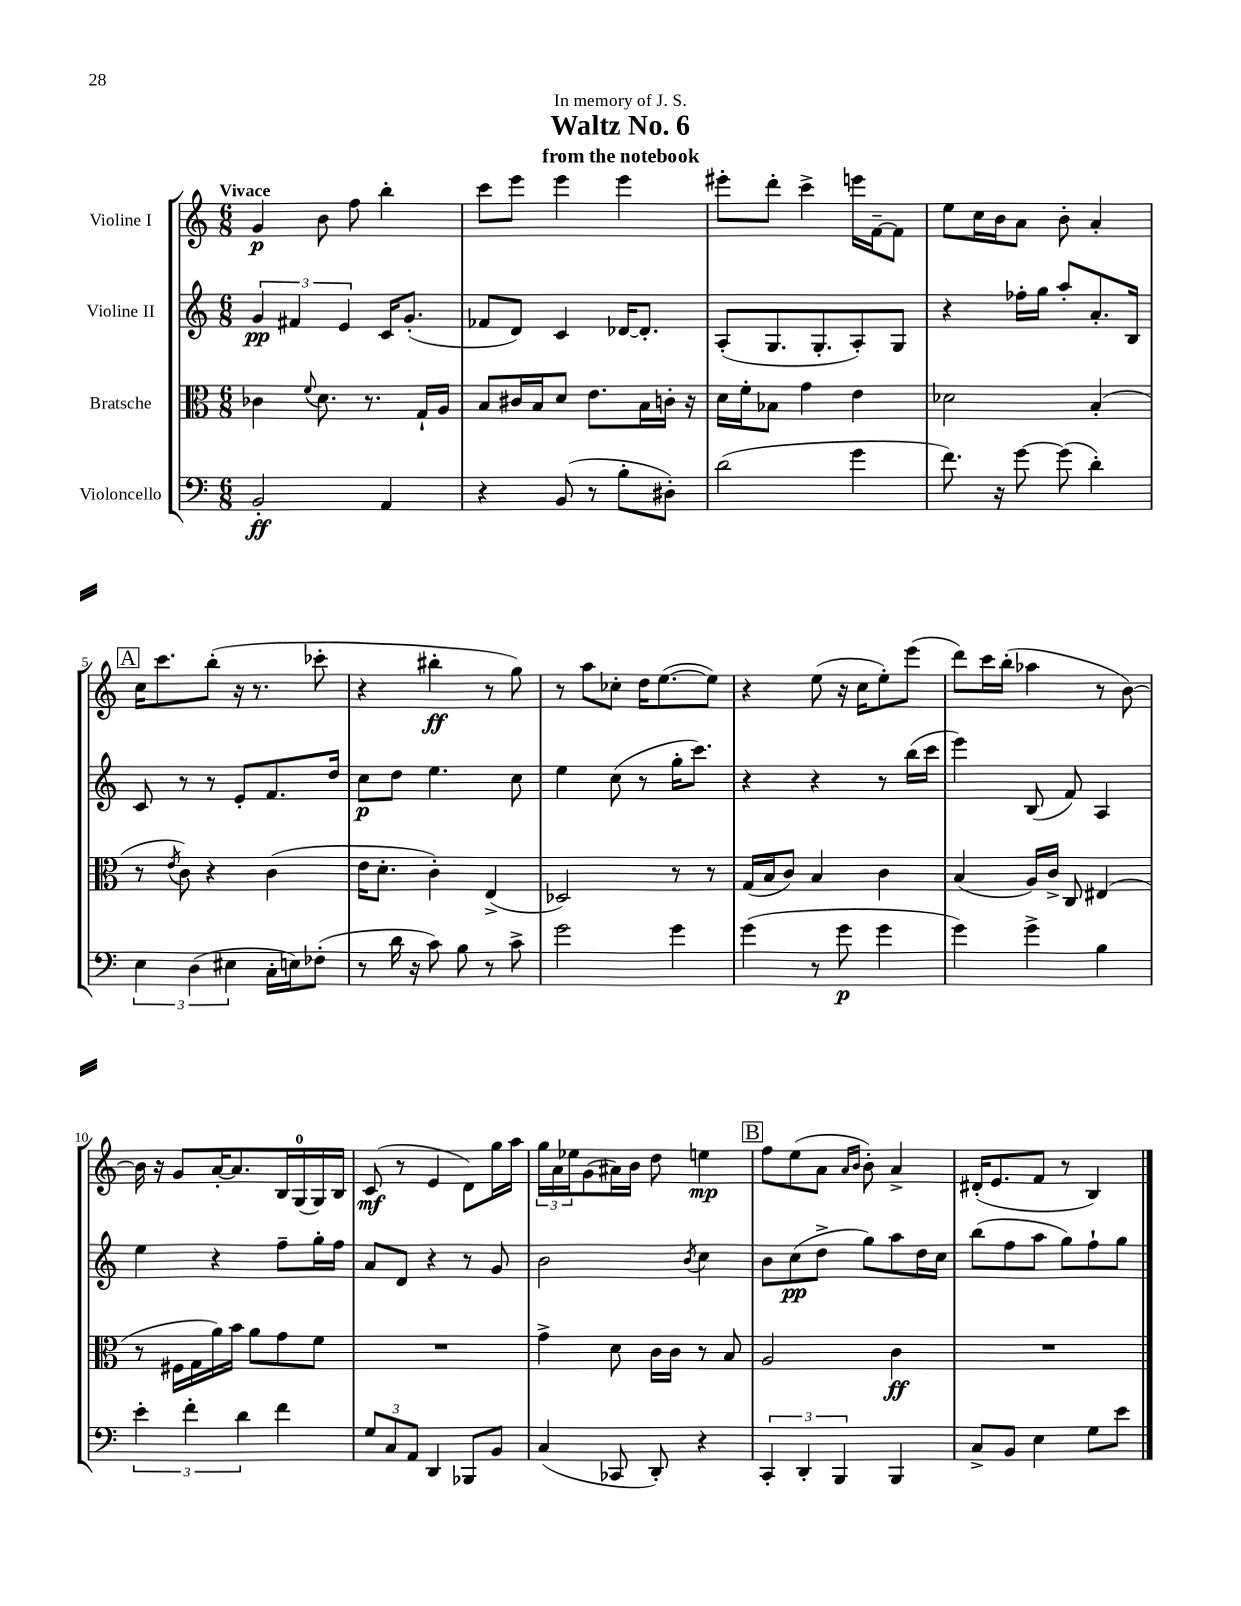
\header { title = "Waltz No. 6" subtitle = "from the notebook" dedication = "In memory of J. S." }
<<
\new StaffGroup <<
\new Staff = "s0" \with { instrumentName = "Violine I" } {
    \clef treble \key c \major \numericTimeSignature \time 6/8 \tempo "Vivace"
    g'4\p b'8 f''8 b''4-. |
    c'''8 e'''8 e'''4 e'''4 |
    eis'''8-. d'''8-. c'''4-> e'''16 f'16~-- f'8 |
    e''8 c''16 b'16 a'8 b'8-. a'4-. |
    \mark \markup { \box "A" } c''16 c'''8. b''8-.( r16 r8. ces'''8-. |
    r4 bis''4-.\ff r8 g''8) |
    r8 a''8 ces''8-. d''16 e''8.~( e''8) |
    r4 e''8( r16 c''16 e''8-.) e'''8( |
    d'''8) c'''16 b''16-.( aes''4 r8 b'8~) |
    b'16 r16 g'8 a'16~-. a'8. b16 g16-0( g16) b16 |
    c'8\mf( r8 e'4 d'8) g''16 a''16 |
    \tuplet 3/2 { g''16 a'16 ees''16 } g'8( ais'16) b'16 d''8 e''4\mp |
    \mark \markup { \box "B" } f''8 e''8( a'8 \grace { a'16 b'16 } b'8-.) a'4-> |
    dis'16-.( e'8. f'8 r8 b4) \bar "|." |
}
\new Staff = "s1" \with { instrumentName = "Violine II" } {
    \clef treble \key c \major \numericTimeSignature \time 6/8
    \tuplet 3/2 { g'4\pp fis'4 e'4 } c'16 g'8.-.( |
    fes'8 d'8) c'4 des'16~ des'8.-. |
    a8-.( g8. g8.-. a8-.) g8 |
    r4 fes''16-. g''16 a''8-. a'8.-. b16 |
    \mark \markup { \box "A" } c'8 r8 r8 e'8-. f'8. d''16 |
    c''8\p d''8 e''4. c''8 |
    e''4 c''8( r8 g''16-. c'''8.) |
    r4 r4 r8 b''16( c'''16 |
    e'''4) b8( f'8) a4 |
    e''4 r4 f''8-- g''16-. f''16 |
    a'8 d'8 r4 r8 g'8 |
    b'2 \acciaccatura { b'8 } c''4 |
    \mark \markup { \box "B" } b'8 c''8\pp( d''8-> g''8) a''8 d''16 c''16 |
    b''8( f''8 a''8 g''8) f''8-! g''8 \bar "|." |
}
\new Staff = "s2" \with { instrumentName = "Bratsche" } {
    \clef alto \key c \major \numericTimeSignature \time 6/8
    ces'4 \appoggiatura { f'8 } d'8. r8. g16-! a16 |
    b8 cis'16 b16 d'8 e'8. b16 c'16-. r16 |
    d'16 f'16-. bes8 g'4 e'4 |
    des'2 b4-.( |
    \mark \markup { \box "A" } r8 \acciaccatura { e'8 } c'8) r4 c'4( |
    e'16 d'8.-. c'4-.) e4->( |
    des2) r8 r8 |
    g16( b16 c'8) b4 c'4 |
    b4( a16) c'16-> c8 eis4( |
    r8 fis16 g16 a'16) b'16 a'8 g'8 f'8 |
    R2. |
    g'4-> d'8 c'16 c'16 r8 b8 |
    \mark \markup { \box "B" } a2 c'4\ff |
    R2. \bar "|." |
}
\new Staff = "s3" \with { instrumentName = "Violoncello" } {
    \clef bass \key c \major \numericTimeSignature \time 6/8
    b,2-.\ff a,4 |
    r4 b,8( r8 b8-. dis8-.) |
    d'2( g'4 |
    f'8.) r16 g'8~ g'8( d'4-.) |
    \mark \markup { \box "A" } \tuplet 3/2 { e4 d4( eis4 } c16-. e16) fes8-.( |
    r8 d'16 r16 c'8) b8 r8 c'8-> |
    g'2 g'4 |
    g'4( r8 g'8\p g'4 |
    g'4) g'4-> b4 |
    \tuplet 3/2 { e'4-. f'4-. d'4 } f'4 |
    \tuplet 3/2 { g8 c8 a,8 } d,4 bes,,8 b,8 |
    c4( ces,8 d,8-.) r4 |
    \mark \markup { \box "B" } \tuplet 3/2 { c,4-. d,4-. b,,4 } b,,4 |
    c8-> b,8 e4 g8 e'8 \bar "|." |
}
>>
>>
